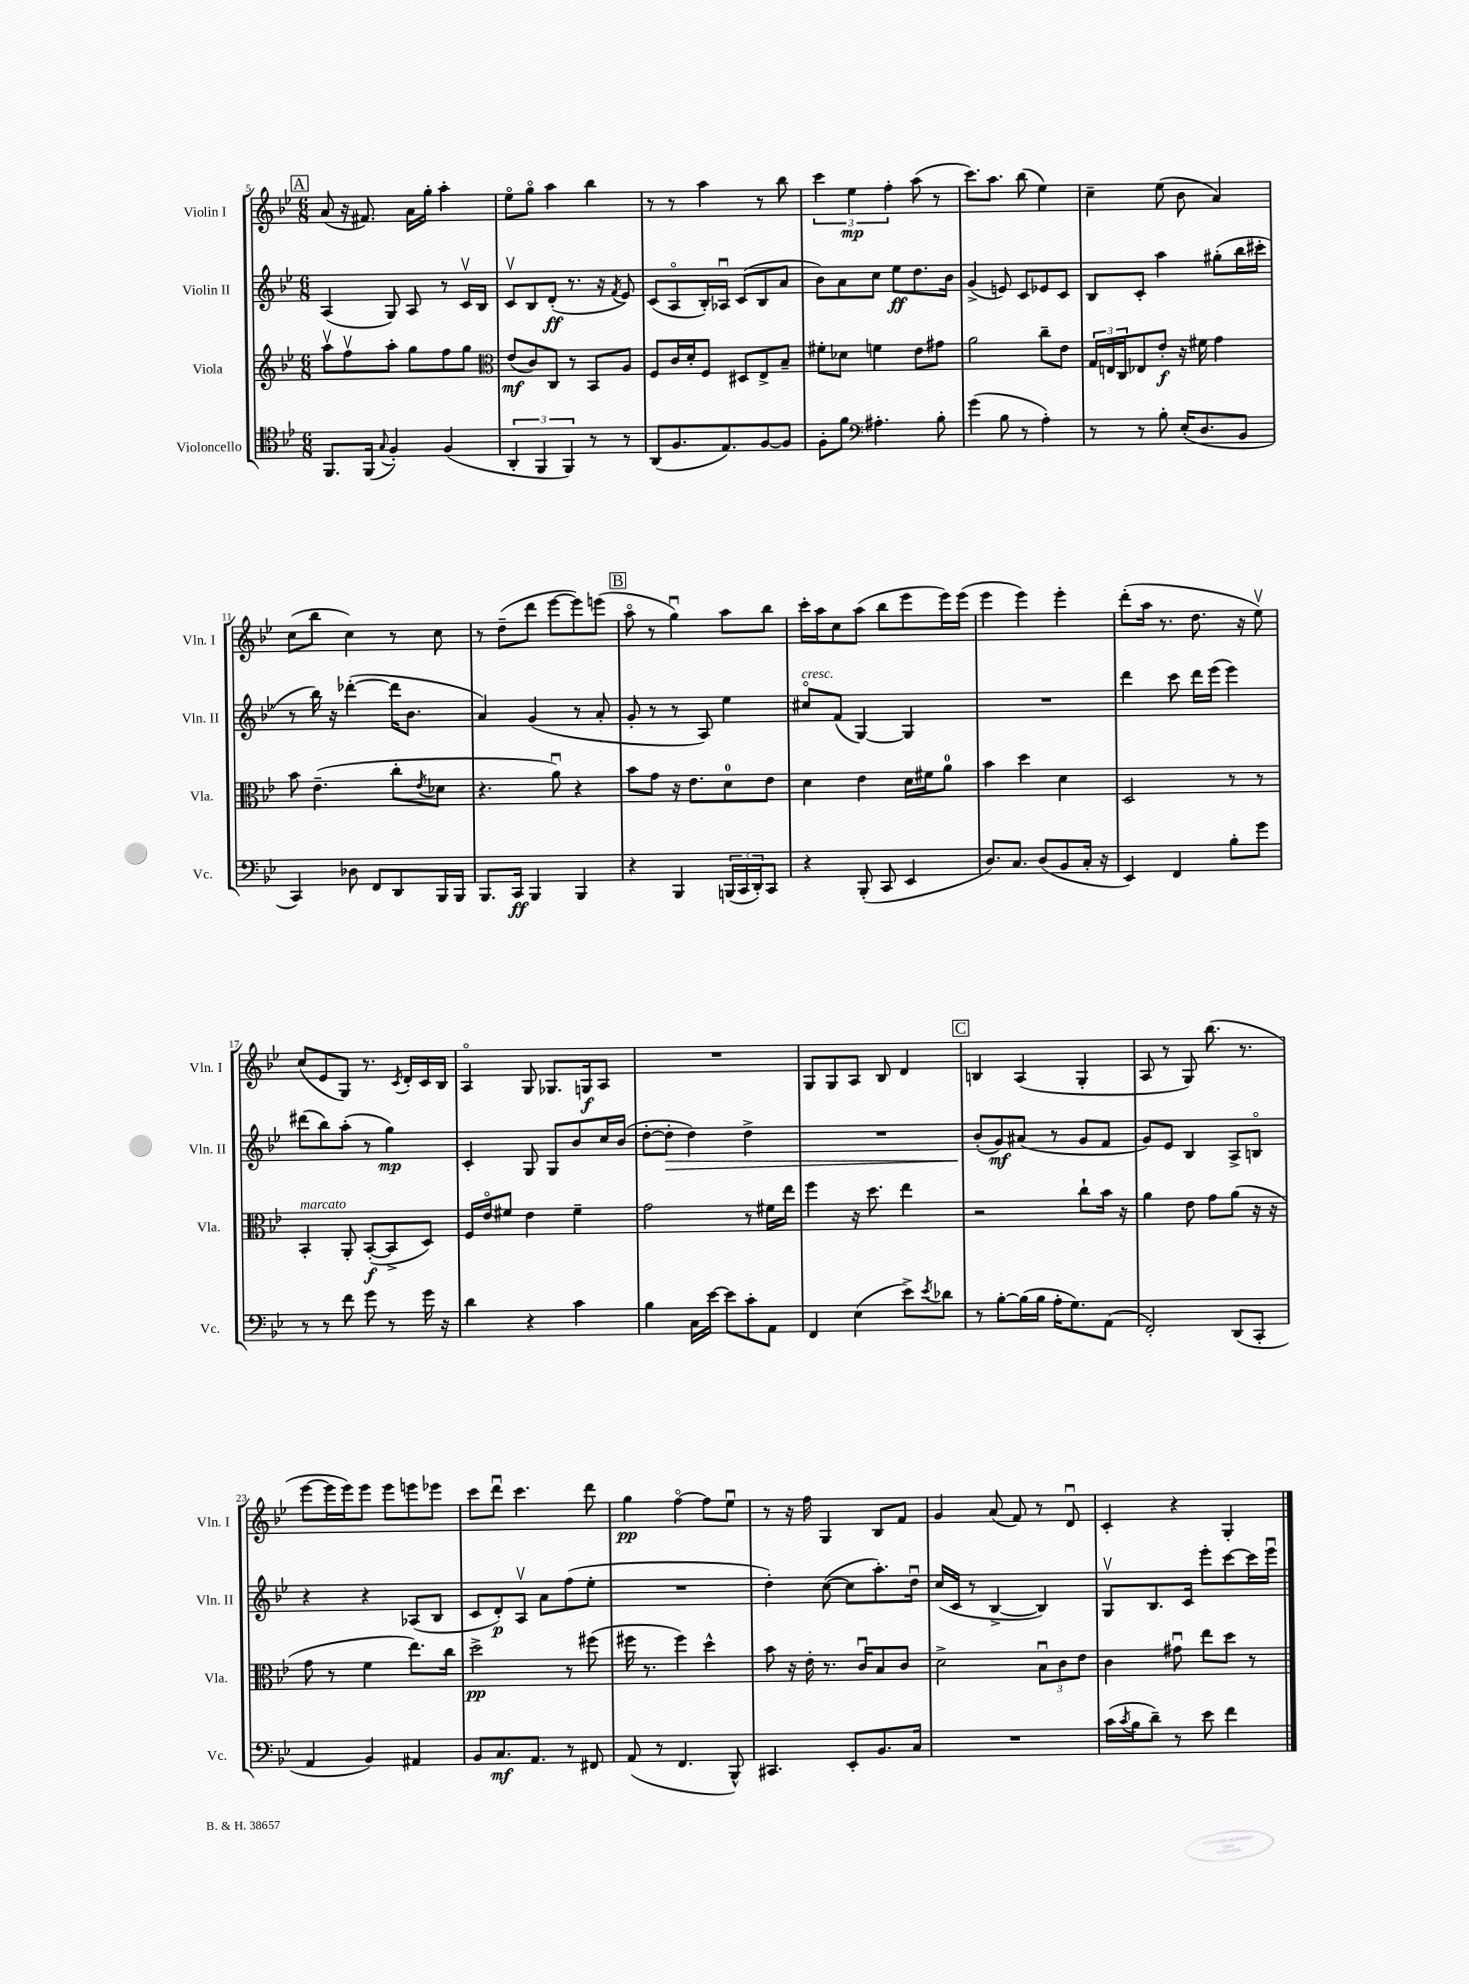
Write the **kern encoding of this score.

**kern	**kern	**kern	**kern
*staff4	*staff3	*staff2	*staff1
*clefC4	*clefG2	*clefG2	*clefG2
*k[b-e-]	*k[b-e-]	*k[b-e-]	*k[b-e-]
*M6/8	*M6/8	*M6/8	*M6/8
8.FF/L	8aav\L	(4A/	(8a/
.	8ffv\	.	16r
(16FF/Jk	.	.	8.f#/)
8qqG/	.	.	.
4F'/)	8aa'\J	8G/)	.
.	8gg\L	8A/	16a\LL
.	.	.	16gg'\JJ
(4F/	8ff\	8r	4aa'\
.	8gg\J	16cv/LL	.
.	.	16B-/JJ	.
=	=	=	=
*	*clefC3	*	*
6AA'/	(8e-/L	8cv/L	8ee-o\L
.	8c/)	8B-/	8ggo\J
6FF/	.	.	.
.	8C/J	(8d'/J	4aa\
6FF/)	.	.	.
.	8r	8.r	.
8r	8BB-/L	.	4bb-\
.	.	16r	.
.	.	8qf/	.
8r	8A/J	8e-/)	.
=	=	=	=
(8AA/L	8F/L	(8c/L	8r
8.F/	16c/L	8Ao/	8r
.	16d'/J	.	.
.	8F/J	16B-'/L)	4aa\
8.E-/)	.	16A-u/JJ	.
.	8D#/L	(8c/L	.
[8F/	8E-^/	8B-/	8r
8F/]J	8B-~/J	8a/J	8bb-\
=	=	=	=
8F'\L	8f#'\L	8b-\L)	6ccc\
8f\J	8d-\J	8a\	.
.	.	.	6ee-\
*clefF4	*	*	*
4.A#'\	4f\	8cc\J	.
.	.	.	6ff'\
.	.	8ee-\L	.
.	8e-\L	8.dd\	(8aa\
8B-'\	8g#\J	.	8r
.	.	16b-\Jk	.
=	=	=	=
(4g\	2a\	(4g^/	8.ccc\L)
.	.	.	8.aa\J
8B-\	.	8e/)	.
8r	.	8c/L	(8bb-\
4A'\)	8cc~\L	8e-/	4ee-\)
.	8e-\J	8c/J	.
=	=	=	=
8r	24G/LL	8B-/L	4cc~\
.	24E/	.	.
.	24C/J	.	.
8r	8E-/	8c'/J	.
8B-'\	8e-'/J	4aa\	(8ee-\
(16E-'/LK	16r	.	8b-\
8.D/	16f#\	.	.
.	4g\	(8gg#'\L	4a/)
8BB-/J	.	16bb-\L	.
.	.	16ccc#'\JJ	.
=	=	=	=
4CC/)	8b-\	8r	(8cc\L
.	(4.e-~\	16bb-\)	8bb-\J
.	.	16r	.
8D-\	.	([4ddd-'\	4cc\)
8FF/L	.	.	.
8DD/	8cc'\L	16ddd-\]LK	8r
.	.	8.b-\J	.
.	8qe-/	.	.
16BBB-/L	8d-\J	.	8cc\
16BBB-/JJ	.	.	.
=	=	=	=
8.BBB-/L	4.r	4a/)	8r
.	.	.	(8dd~\L
16CC/Jk	.	.	.
4BBB-/	.	(4g/	8ddd\J
.	8au\)	.	[8eee-\L
4BBB-/	4r	8r	8eee-\])
.	.	8a'/	(8eee\J
=	=	=	=
4r	8b-\L	8g'/	8aao\
.	8g\J	8r	8r
4BBB-/	16r	8r	4ggu\)
.	8.e-\L	.	.
.	.	8A/)	.
(24BBB/LL	8d\	4ee-\	8aa\L
24CC/	.	.	.
24DD'/J)	.	.	.
8CC/J	8e-\J	.	8bb-\J
=	=	=	=
4r	4d\	8cc#o/L	16ccc'\LL
.	.	.	16aa\J
.	.	(8f/J	8cc\
(8BBB-'/	4e-\	[4G/)	(8aa\J
8CC/	.	.	8bb-\L
4EE-/	16d\LL	4G/]	8eee-\
.	16f#\J	.	.
.	8a\J	.	16eee-\L)
.	.	.	(16eee-\JJ
=	=	=	=
8.D/L)	4b-\	2.r	4eee-\
8.C/J	.	.	.
.	4dd\	.	4eee-\)
(8D/L	.	.	.
8BB-/	4d\	.	4eee-'\
16C'/Jk	.	.	.
16r	.	.	.
=	=	=	=
4EE-/)	2D/	4ddd\	(8ddd'\L
.	.	.	16aa\Jk
.	.	.	8.r
4FF/	.	8ccc\	.
.	.	16ddd\LL	8.dd\
.	.	(16eee-\JJ	.
8B-'\L	8r	4eee-\)	.
.	.	.	16r
8g\J	8r	.	8ee-v\)
=	=	=	=
8r	4BB-'/	(8ddd#\L	(8cc/L
8r	.	8bb-\)	8e-/
8f\	8AA'/	(8aa'\J	8G/J)
8g\	([8BB-'/L	8r	8.r
8r	8BB-^/]	4gg\)	.
.	.	.	8qc/
.	.	.	16d'/LL
16g\	8D/J)	.	16c/
16r	.	.	16B-/JJ
=	=	=	=
4d\	16F/LL	4c'/	4Ao/
.	16e-o/J	.	.
.	8f#/J	.	.
4r	4e-\	8G/	8G/
.	.	8G/L	8.G-/L
4c\	4f#~\	8b-/	.
.	.	.	16G/k
.	.	16cc/L	8A/J
.	.	(16b-/JJ	.
=	=	=	=
4B-\	2g\	[8dd'\L	2.r
.	.	8dd'\]J	.
16C\LL	.	4dd\)	.
[16e-\JJ	.	.	.
8e-\]L	.	.	.
8c'\	8r	4dd^\	.
8AA\J	16f#\LL	.	.
.	16ee-\JJ	.	.
=	=	=	=
4FF/	4ff\	2.r	8G/L
.	.	.	8G/
(4E-\	16r	.	8A/J
.	8.dd\	.	.
.	.	.	8B-/
8e-^\L)	4ee-\	.	4d/
8qe-/	.	.	.
8d-\J	.	.	.
=	=	=	=
8r	2r	(8b-'/L	4B/
[8B-'\L	.	8g/)	.
(16B-\]L	.	(8a#/J	(4A/
16B-\JJ	.	.	.
16A'\LK	.	8r	.
8.G\)	.	.	.
.	8cc`\L	8g/L	4G'/
(8AA\J	16b-\Jk	8f/J	.
.	16r	.	.
=	=	=	=
2FF'/)	4a\	8g/L)	8A/
.	.	8e-/J	8r
.	8e-\	4B-/	8G/)
.	8g\L	.	(8.bb-\
(8DD/L	(8a\J	8A^/L	.
.	.	.	8.r
8CC'/J	16r	8Bo/J	.
.	16r	.	.
=	=	=	=
4AA/	8g\	4r	[8eee-\L
.	8r	.	16eee-\]L
.	.	.	16eee-\J)
4BB-/)	4f\	4r	8eee-\J
.	.	.	8eee-\L
4AA#/	8.ee-\L)	(8A-/L	8eee\
.	.	8B-/J	8eee-\J
.	16cc\Jk	.	.
=	=	=	=
8BB-/L	2dd^\	8c/L	8ccc\L
8.C/	.	8d'/)	8dddu\J
.	.	8Av/J	4.ccc\
8.AA/J	.	.	.
.	.	8a\L	.
8r	8r	(8ff\	.
8FF#/	(8ff#\	8ee-'\J	8ddd\
=	=	=	=
(8AA/	16ff#\	2.r	4gg\
.	8.r	.	.
8r	.	.	.
4.FF/	4ff#\)	.	[4ffo\
.	4dd^^\	.	8ff\]L
8BBB-^^/)	.	.	8ee-u\J
=	=	=	=
4.CC#/	8b-\	4dd'\)	8r
.	16r	.	16r
.	16e-'\	.	16ff\
.	8.r	([8cc\	4G/
8EE-'/L	.	8cc\]L	.
.	16cu/LK	.	.
8.BB-/	8B-/	8.aa'\)	8B-/L
.	8c/J	.	8f/J
16C/Jk	.	16ddu\Jk	.
=	=	=	=
2.r	2d^\	(16cc/LL	4g/
.	.	16c/JJ	.
.	.	8r	.
.	.	[4B-^/	(8a/
.	.	.	8f/)
.	12B-u\L	4B-/])	8r
.	12c\	.	.
.	.	.	8du/
.	12e-\J	.	.
=	=	=	=
(16c\LL	4c\	8Gv/L	4c'/
8qc/	.	.	.
16B-\J	.	.	.
8d~\J)	.	8.B-/	.
8r	8g#u\	.	4r
.	.	16c/Jk	.
8e-\	8ee-\L	8eee-'\L	.
4f\	8dd\J	[8ccc\	4G'/
.	8r	16ccc\]L	.
.	.	16eee-u\JJ	.
==	==	==	==
*-	*-	*-	*-
